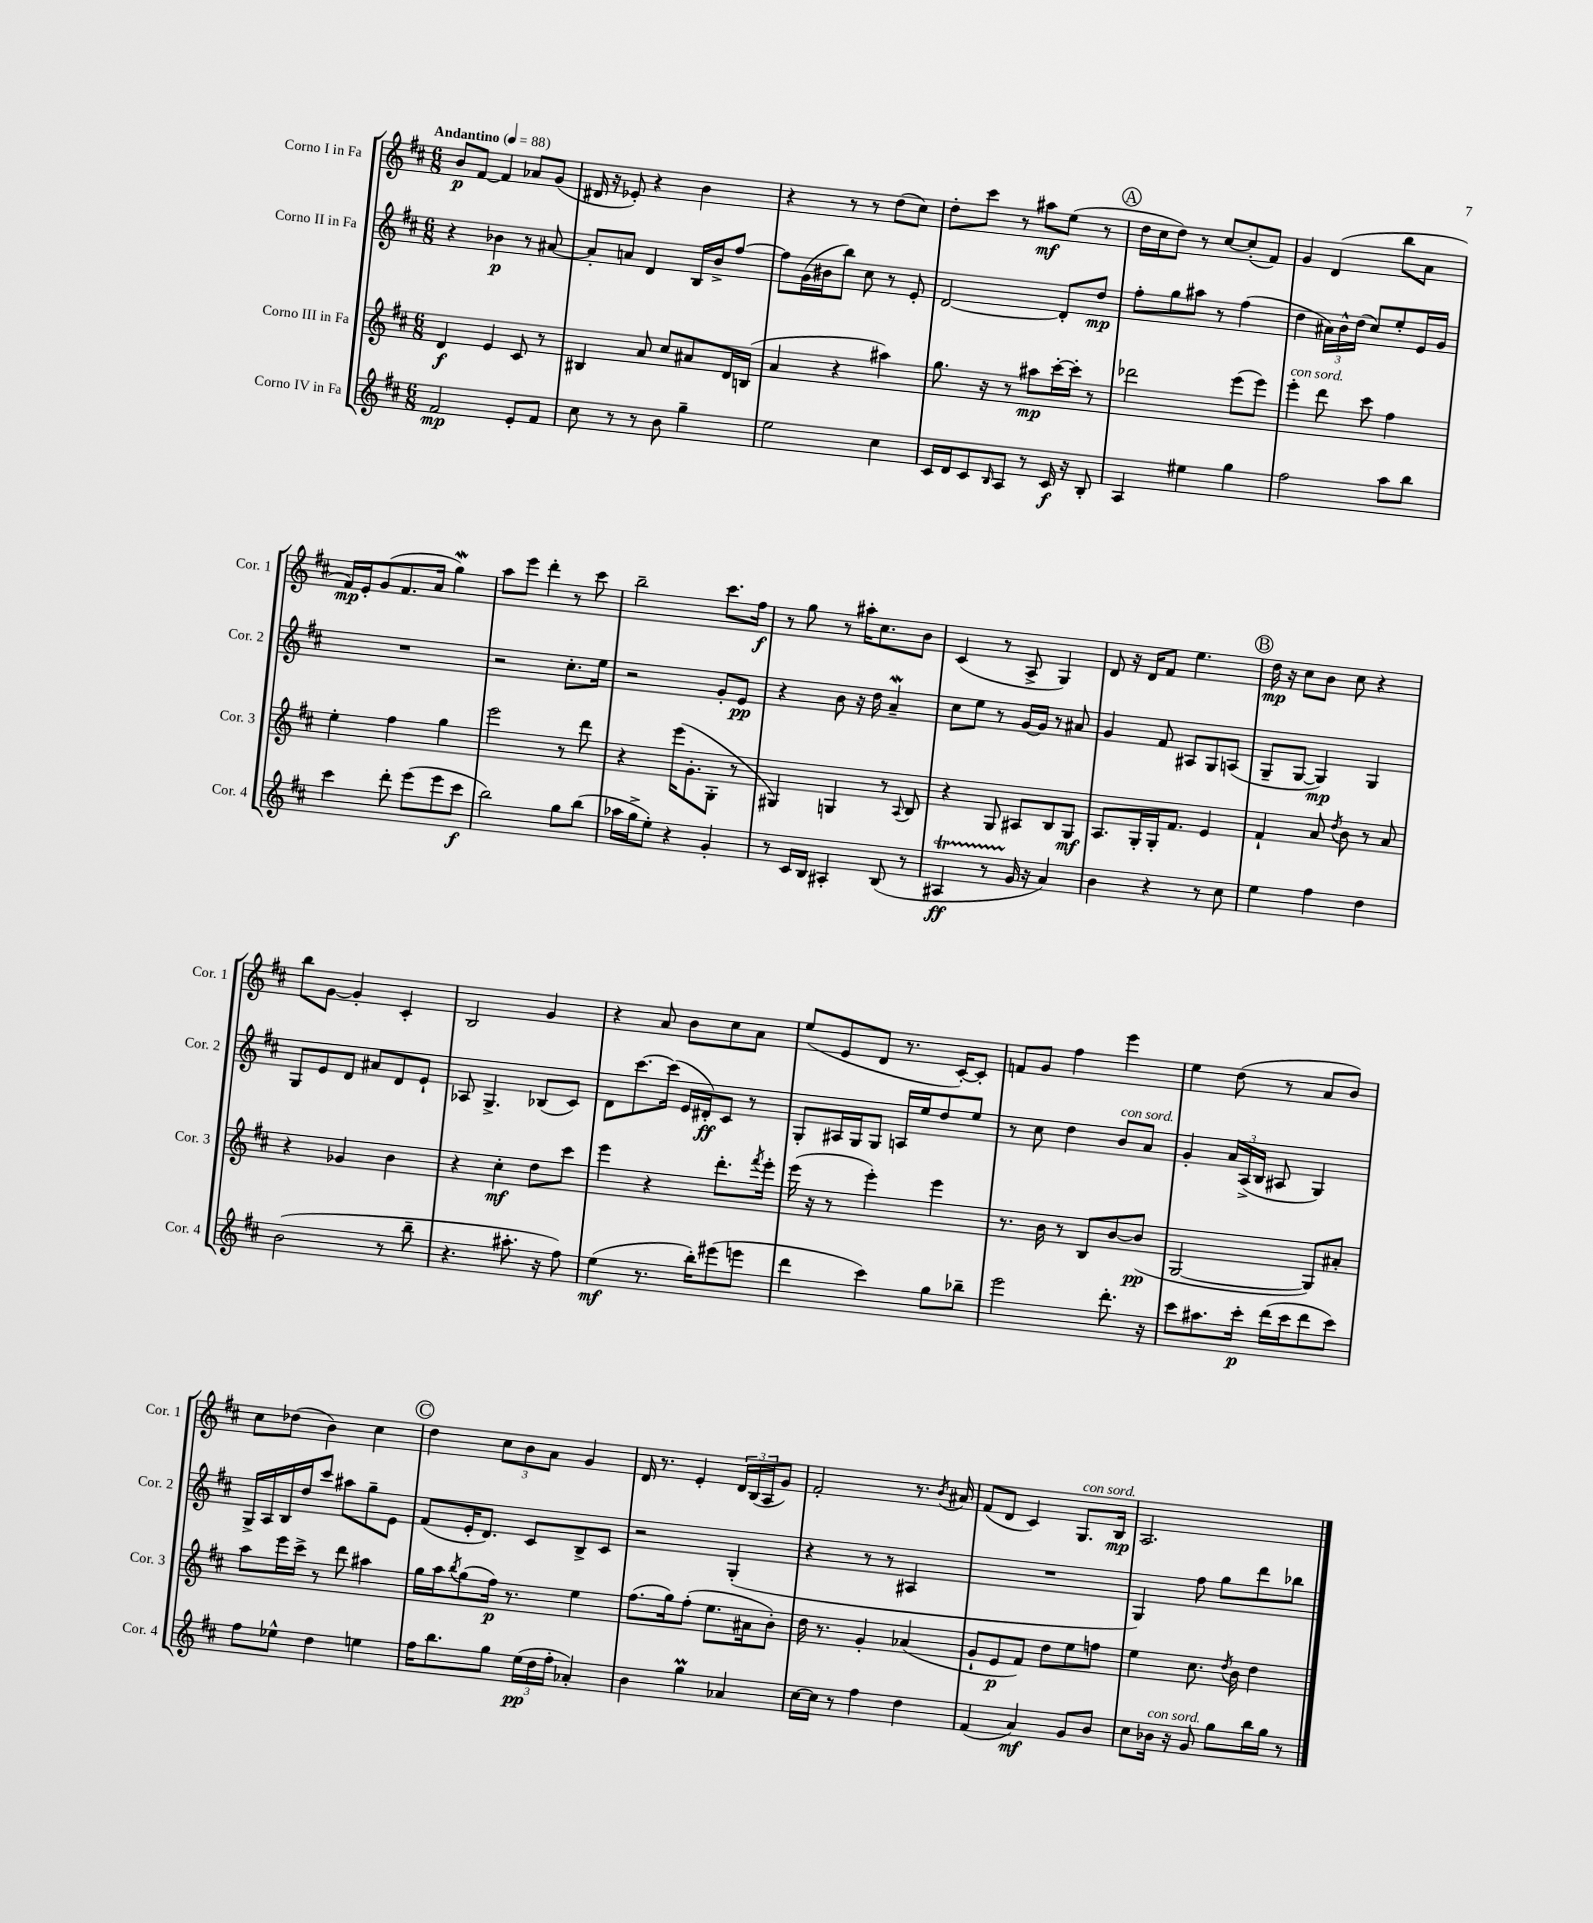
<<
\new StaffGroup <<
\new Staff = "s0" \with { instrumentName = "Corno I in Fa" shortInstrumentName = "Cor. 1" } {
    \clef treble \key d \major \numericTimeSignature \time 6/8 \tempo "Andantino" 4 = 88
    b'8\p fis'8~ fis'4 aes'8 g'8( |
    dis'16 r16 ees'8-.) r4 b'4 |
    r4 r8 r8 d''8( cis''8) |
    d''8-. cis'''8 r8 ais''8\mf e''8( r8 |
    \mark \markup { \circle "A" } d''16 cis''16 d''8) r8 cis''8~ cis''8-.( fis'8) |
    g'4 d'4( b''8 a'8 |
    fis'16\mp) e'16-. g'8( fis'8. a'16 g''4\mordent) |
    a''8 e'''8 d'''4-. r8 cis'''8 |
    b''2-- cis'''8. fis''16\f |
    r8 g''8 r8 ais''16-. cis''8. b'8 |
    cis'4( r8 a8-> g4) |
    d'8 r16 d'16 fis'8 e''4. |
    \mark \markup { \circle "B" } d''16\mp r16 cis''8 b'8 cis''8 r4 |
    b''8 g'8~ g'4-. cis'4-. |
    b2 g'4 |
    r4 a'8 b'8 cis''8 a'8 |
    e''8( e'8 d'8 r8. cis'16~-.) cis'8-. |
    f'8 g'8 fis''4 e'''4 |
    e''4 d''8( r8 a'8 b'8) |
    cis''8 des''8( b'4) cis''4 |
    \mark \markup { \circle "C" } d''4 \tuplet 3/2 { cis''8 b'8 a'8 } g'4 |
    d'16 r8. e'4-. \tuplet 3/2 { d'16 b16( a16 } g'8) |
    fis'2-. r8. \acciaccatura { b'8 } ais'16 |
    fis'8( d'8 cis'4) g8.^\markup { \italic "con sord." } b16\mp |
    a2. \bar "|." |
}
\new Staff = "s1" \with { instrumentName = "Corno II in Fa" shortInstrumentName = "Cor. 2" } {
    \clef treble \key d \major \numericTimeSignature \time 6/8
    r4 bes'4\p r8 ais'8~ |
    ais'8-. a'8 d'4 b16 b'16-> fis''8~ |
    fis''8 g'16( bis'16 b''8) cis''8 r8 e'8-. |
    d'2~ d'8-. d''8\mp |
    \mark \markup { \circle "A" } fis''8-. g''8 ais''8 r8 fis''4( |
    d''4 \tuplet 3/2 { ais'16) b'16-^ d''16( } cis''8) e''8-. e'16 g'16 |
    R2. |
    r2 cis''8.-. e''16 |
    r2 g'8-. e'8\pp |
    r4 b'8 r16 d''16 a'4--\mordent |
    cis''8 e''8 r8 g'16~ g'16 r8 ais'8 |
    g'4 fis'8 ais8 g8 a8( |
    \mark \markup { \circle "B" } g8-- g8~ g4\mp) g4 |
    g8 e'8 d'8 ais'8 d'8 e'8-! |
    aes8 g4.-> bes8( cis'8) |
    d'8 cis'''8.~ cis'''16( e'16 dis'16-.\ff) cis'8 r8 |
    g8-. ais16 g16 g8 a16 e''16 d''8 e''8 |
    r8 cis''8 d''4 b'8^\markup { \italic "con sord." } a'8 |
    g'4-. \tuplet 3/2 { a'16 a16->( b16 } ais8 g4) |
    g16-> a16 b16 d''16 cis'''8 ais''8 g''8-- e'8 |
    \mark \markup { \circle "C" } fis'8( e'16-. d'8.) cis'8 b8-> cis'8 |
    r2 g4-.( |
    r4 r8 r8 ais4 |
    R2. |
    g4) fis''8 g''8 d'''8 bes''8 \bar "|." |
}
\new Staff = "s2" \with { instrumentName = "Corno III in Fa" shortInstrumentName = "Cor. 3" } {
    \clef treble \key d \major \numericTimeSignature \time 6/8
    d'4\f e'4 cis'8 r8 |
    bis4 a'8 cis''8 ais'8 d'16 b16( |
    a'4 r4 ais''4) |
    g''8. r16 r8 ais''8\mp cis'''16~-. cis'''16-. r8 |
    \mark \markup { \circle "A" } des'''2 e'''8( e'''8) |
    e'''4-.^\markup { \italic "con sord." } d'''8 cis'''8 fis''4 |
    e''4-. fis''4 g''4 |
    e'''2 r8 d'''8 |
    r4 e'''16( g'8.-. g8-. r8 |
    gis4) g4 r8 \appoggiatura { a8 } b8 |
    r4 g8 ais8 b8 g8\mf |
    a8. g16-. g16-. fis'8. e'4 |
    \mark \markup { \circle "B" } fis'4-! a'8 \acciaccatura { d''8 } b'8 r8 a'8 |
    r4 ges'4 b'4 |
    r4 cis''4-.\mf d''8 cis'''8 |
    e'''4 r4 d'''8.-. \acciaccatura { fis'''8 } e'''16-. |
    e'''16( r16 r8 e'''4-.) e'''4 |
    r8. b'16 r8 b8 b'8~ b'8\pp( |
    g2~ g8) ais'8-. |
    a''8 e'''16 cis'''16-> r8 d'''8 ais''4 |
    \mark \markup { \circle "C" } g''16 a''16 \acciaccatura { b''8 } g''8( fis''16\p) r8. e''4 |
    fis''8.( g''16) fis''8-.( e''8. ais'16 b'8-.) |
    d''16 r8. g'4-. aes'4( |
    g'8-! e'8\p fis'8) d''8 e''8 f''8 |
    e''4 cis''8. \acciaccatura { d''8 } b'16 d''4 \bar "|." |
}
\new Staff = "s3" \with { instrumentName = "Corno IV in Fa" shortInstrumentName = "Cor. 4" } {
    \clef treble \key d \major \numericTimeSignature \time 6/8
    fis'2\mp e'8-. fis'8 |
    cis''8 r8 r8 b'8 g''4-- |
    e''2 cis''4 |
    cis'16 d'16 cis'8 \grace { b16 } a8 r8 cis'16\f r16 b8-. |
    \mark \markup { \circle "A" } a4 eis''4 g''4 |
    fis''2 a''8 b''8 |
    cis'''4 d'''8-. e'''8( e'''8 cis'''8\f |
    b''2) g''8 b''8( |
    aes''16 g''16-> e''8-.) r4 g'4-. |
    r8 cis'16 b16 ais4-. b8( r8 |
    ais4\startTrillSpan\ff r8 g'16\stopTrillSpan r16 a'4) |
    b'4 r4 r8 cis''8 |
    \mark \markup { \circle "B" } e''4 fis''4 d''4 |
    b'2( r8 b''8-- |
    r4. ais''8.-. r16 fis''8) |
    e''4\mf( r8. b''16-.) eis'''8( e'''8 |
    d'''4 cis'''4) g''8 bes''8-- |
    e'''2 d'''8.-. r16 |
    cis'''8 ais''8. cis'''16-.\p d'''16( cis'''16 d'''8 cis'''8) |
    fis''8 ees''8-^ d''4 e''4 |
    \mark \markup { \circle "C" } fis''16 b''8. g''8 \tuplet 3/2 { e''16\pp( d''16 fis''16-. } aes'4-.) |
    b'4 g''4\prall aes'4 |
    cis''16~ cis''16 r8 fis''4 d''4 |
    fis'4( a'4\mf) g'8 b'8 |
    cis''8 bes'16^\markup { \italic "con sord." } r16 g'8 g''8 b''16 g''16 r8 \bar "|." |
}
>>
>>
\layout { \context { \Score \remove "Bar_number_engraver" } }
